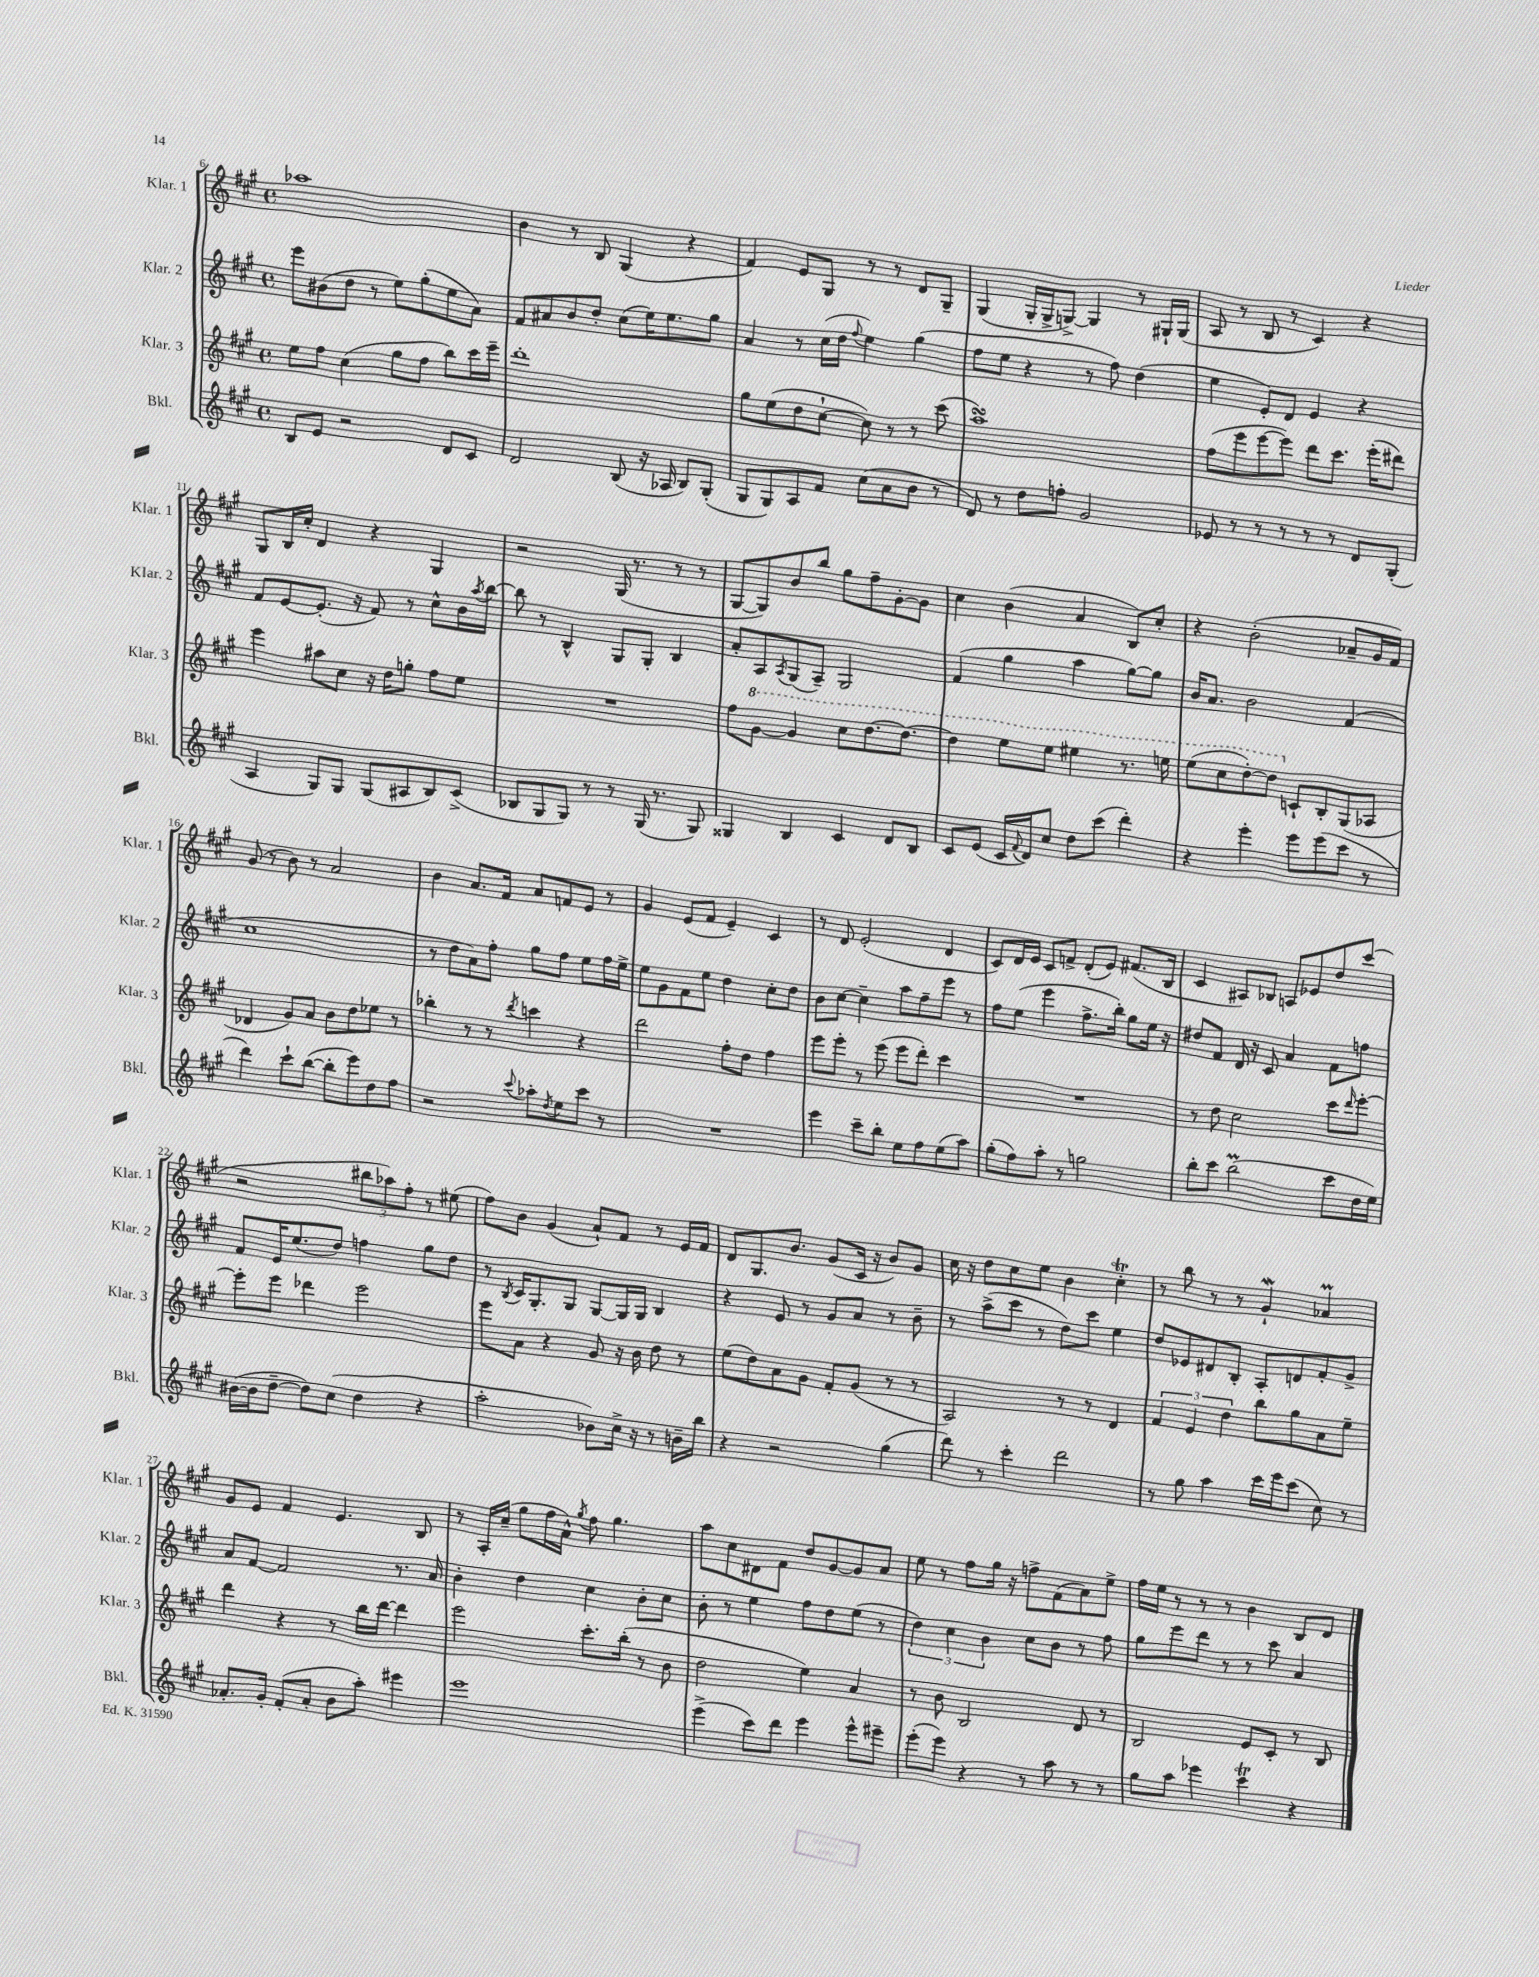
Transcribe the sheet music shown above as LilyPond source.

<<
\new StaffGroup <<
\new Staff = "s0" \with { instrumentName = "Klar. 1" shortInstrumentName = "Klar. 1" } {
    \clef treble \key a \major \defaultTimeSignature \time 4/4
    aes''1 |
    b'4 r8 b8 gis4( r4 |
    fis'4) e'8 gis8 r8 r8 d'8 gis8-- |
    gis4( gis16-. gis16-> g8~->) g4 r8 gis16-! gis16( |
    a8 r8 b8 r8 cis'4) r4 |
    gis8 b16 cis''16-. d'4 r4 gis4 |
    r2 gis16( r8. r8 r8 |
    gis8~ gis8) b'8 b''8 gis''8 fis''8-- gis'8~-. gis'8 |
    cis''4 b'4( a'4 b8) cis''8-. |
    r4 b'2-.( aes'8-- gis'16 fis'16) |
    gis'8( r8 b'8) r8 a'2 |
    b'4 a'8. fis'16 a'8 f'8 e'8 r8 |
    gis'4 e'8( fis'8 e'4--) cis'4 |
    r8 d'8 e'2-.( d'4 |
    cis'8) d'16 e'16 cis'8 f'8-> d'8-.( e'8) fis'8.( b16 |
    cis'4 ais8) bes8 a8 ees'8 d''8 cis'''8( |
    r2 \tuplet 3/2 { bis''8 aes''8) fis''8-. } r8 eis''8( |
    fis''8) b'8 gis'4( a'8-!) fis'8 r8 e'16 fis'16 |
    d'8 gis8. b'8. gis'8( cis'16 r16 b'8) gis'8 |
    cis''16 r16 d''8 cis''8 e''8 b'4 cis''4-.\trill |
    r8 b''8 r8 r8 gis'4-!\mordent aes'4\prall |
    gis'8 e'8 fis'4 e'4. b8 |
    r8 a16-. cis''16--( gis''8 fis''16 a'16-^) \acciaccatura { gis''8 } fis''8 gis''4. |
    a''8 cis''8 dis'8 fis'8 d''8 gis'8~ gis'8 a'8 |
    e''8 r8 fis''8 gis''16 r16 f''8-> fis'8( a'8) e''8-> |
    fis''16 e''16 r8 r8 r8 b'4 b8 d'8 \bar "|." |
}
\new Staff = "s1" \with { instrumentName = "Klar. 2" shortInstrumentName = "Klar. 2" } {
    \clef treble \key a \major \defaultTimeSignature \time 4/4
    e'''8 bis'8( d''8 r8 e''8) gis''8-.( e''8 a'8) |
    fis'8 ais'8 b'8 d''8-. cis''8( e''16) e''8. gis''8 |
    a'4 r8 cis''16( d''16 \appoggiatura { fis''8 } e''4) gis''4( |
    fis''8 e''8 r4 r8 fis''8) d''4( |
    e''4 e'8-.) d'8 e'4 r4 |
    fis'8 e'8~ e'8.-.( r16 fis'8) r8 cis''8-^ b'16 \acciaccatura { a''8 } b''16~ |
    b''8 r8 b4-^ gis8 gis8-. b4 |
    a'8-. a8 \acciaccatura { a8 } gis8( a8--) gis2 |
    fis'4( gis''4 a''4 gis''8~) gis''8 |
    b'16 a'8. b'2 fis'4( |
    cis''1 |
    r8 d''8 a'8) fis''8-. gis''8 fis''8 e''8 fis''16 e''16-> |
    e''8 gis'8 fis'8 e''8 d''4 cis''8-. d''8 |
    b'8 cis''8~ cis''4-- a''8 fis''8-- e'''8 r8 |
    fis''8 e''8( e'''4 fis''8.-> b''16-.) gis''8 e''16 r16 |
    dis''8 fis'8 d'16 r16 cis'8 a'4 fis'8 f''8 |
    fis'8 e'16 e''8.( d''8) f''4 gis''8 d''8 |
    r8 \acciaccatura { b8 } cis'16 gis8.-. gis8 gis8~ gis16 gis16 b4 |
    r4 e'8 r8 gis'8 a'8 r8 b'8-- |
    r8 a''8->( cis'''8 r8 d''8) cis'''8 e''4 |
    d''8 ees'8 dis'8 b8-. a8-. d'8 fis'8-. gis'8-> |
    a'8 fis'8~ fis'2 r8. a'16 |
    b'4-. d''4 cis''4 b'8-. cis''8 |
    b'8-. r8 e''4 fis''8 d''8 e''8( r8 |
    \tuplet 3/2 { d''4) cis''4 b'4 } cis''8 b'8 r8 fis''8 |
    gis''8 e'''8 d'''8 r8 r8 cis'''8 a'4 \bar "|." |
}
\new Staff = "s2" \with { instrumentName = "Klar. 3" shortInstrumentName = "Klar. 3" } {
    \clef treble \key a \major \defaultTimeSignature \time 4/4
    e''8 fis''8 cis''4( gis''8 fis''8 b''8) cis'''16 e'''16-- |
    d'''1-. |
    gis''8 e''8( d''8 cis''8~-! cis''8) r8 r8 cis'''8( |
    a''1\turn) |
    fis''8( e'''8 e'''8~ e'''8) d'''8 cis'''8. e'''16-.( dis'''8) |
    e'''4 ais''8 cis''8 r16 d''16 g''8-. fis''8 e''8 |
    R1 |
    fis''8 \ottava #1 gis''8~ gis''4 cis'''8 d'''8.~ d'''8.~ |
    d'''4 e'''8 e'''8 eis'''4 r8. e'''16 |
    e'''8( cis'''8 d'''8~-.) d'''8 \ottava #0 c'8-! b8-. gis8( aes8 |
    des'4 gis'8) a'8 b'8 d''8 ees''8 r8 |
    bes''4-. r8 r8 \acciaccatura { d'''8 } c'''4 r4 |
    d'''2 fis''8-. d''8 fis''4 |
    e'''8 e'''8-. r8 e'''8( e'''8 d'''8-.) cis'''4 |
    R1 |
    r8 d''8 cis''2 cis'''8 \grace { d'''16 } e'''8~-. |
    e'''8-. e'''8 des'''4 e'''2 |
    e'''8 a'8 r4 gis'8 r16 b'16 d''8 r8 |
    e''8( d''8) a'8 gis'8 fis'8-. gis'8( r8 r8 |
    a2) r8 r8 d'4 |
    \tuplet 3/2 { fis'4 e'4 d''4 } b''8 gis''8 a'8 e''8-- |
    d'''4 r4 r8 b''16 d'''16~ d'''4 |
    e'''2 cis'''8.-. b''16-.( r8 b'8 |
    d''2 e''4) a'4 |
    r8 b'8 b2 d'8 r8 |
    b2 e'8 cis'8-. r8 b8 \bar "|." |
}
\new Staff = "s3" \with { instrumentName = "Bkl." shortInstrumentName = "Bkl." } {
    \clef treble \key a \major \defaultTimeSignature \time 4/4
    b8 e'8 r2 d'8 cis'8 |
    d'2 b8( r16 aes16 b8) gis8-.( |
    gis8 gis8) a8 fis'8 cis''8( a'8 b'8 r8 |
    d'8) r8 d''8 f''8-. gis'2 |
    ees'8 r8 r8 r8 r8 r8 d'8 gis8-.( |
    a4 gis8) gis8 gis8( ais8 b8) cis'8->( |
    bes8 gis8 gis8) r8 r8 gis16( r8. gis8) |
    gisis4 b4 cis'4 d'8 b8 |
    cis'8 e'8( cis'16 \appoggiatura { fis'8 } d'16) cis''8 d''8 cis'''8( d'''4-.) |
    r4 e'''4-. e'''8 e'''8( cis'''8 r8 |
    d'''4) cis'''8-! b''8~( b''8-. e'''8) d''8 fis''8 |
    r2 \appoggiatura { cis'''8 } aes''8-. \acciaccatura { d''8 } e''8 cis'''8 r8 |
    R1 |
    e'''4 cis'''8-- b''8-. e''8 fis''8 e''8( a''8) |
    gis''8-.( fis''8) a''8-. r8 g''2 |
    b''8-. cis'''8 b''2\prall( cis'''8 d''16 e''16) |
    bis'16~( bis'16 d''8~-- d''8) cis''8( d''4 r4 |
    a''2-. bes'8) cis''16-> r16 r8 b'16-- b''16 |
    r4 r2 gis''4( |
    d'''8) r8 cis'''4-. d'''2 |
    r8 gis''8 a''4 cis'''16 e'''16 cis'''8( cis''8) r8 |
    aes'8.-. gis'16-. fis'8-.( aes'8-. b'8 a''8-.) eis'''4 |
    e'''1 |
    e'''4->( cis'''8) d'''8 e'''4 e'''8-^ eis'''8-- |
    e'''8-.( e'''8) r4 r8 a''8 r8 r8 |
    gis''8 a''8 ees'''4 cis'''4\trill r4 \bar "|." |
}
>>
>>
\layout { \context { \Score currentBarNumber = #6 } }
